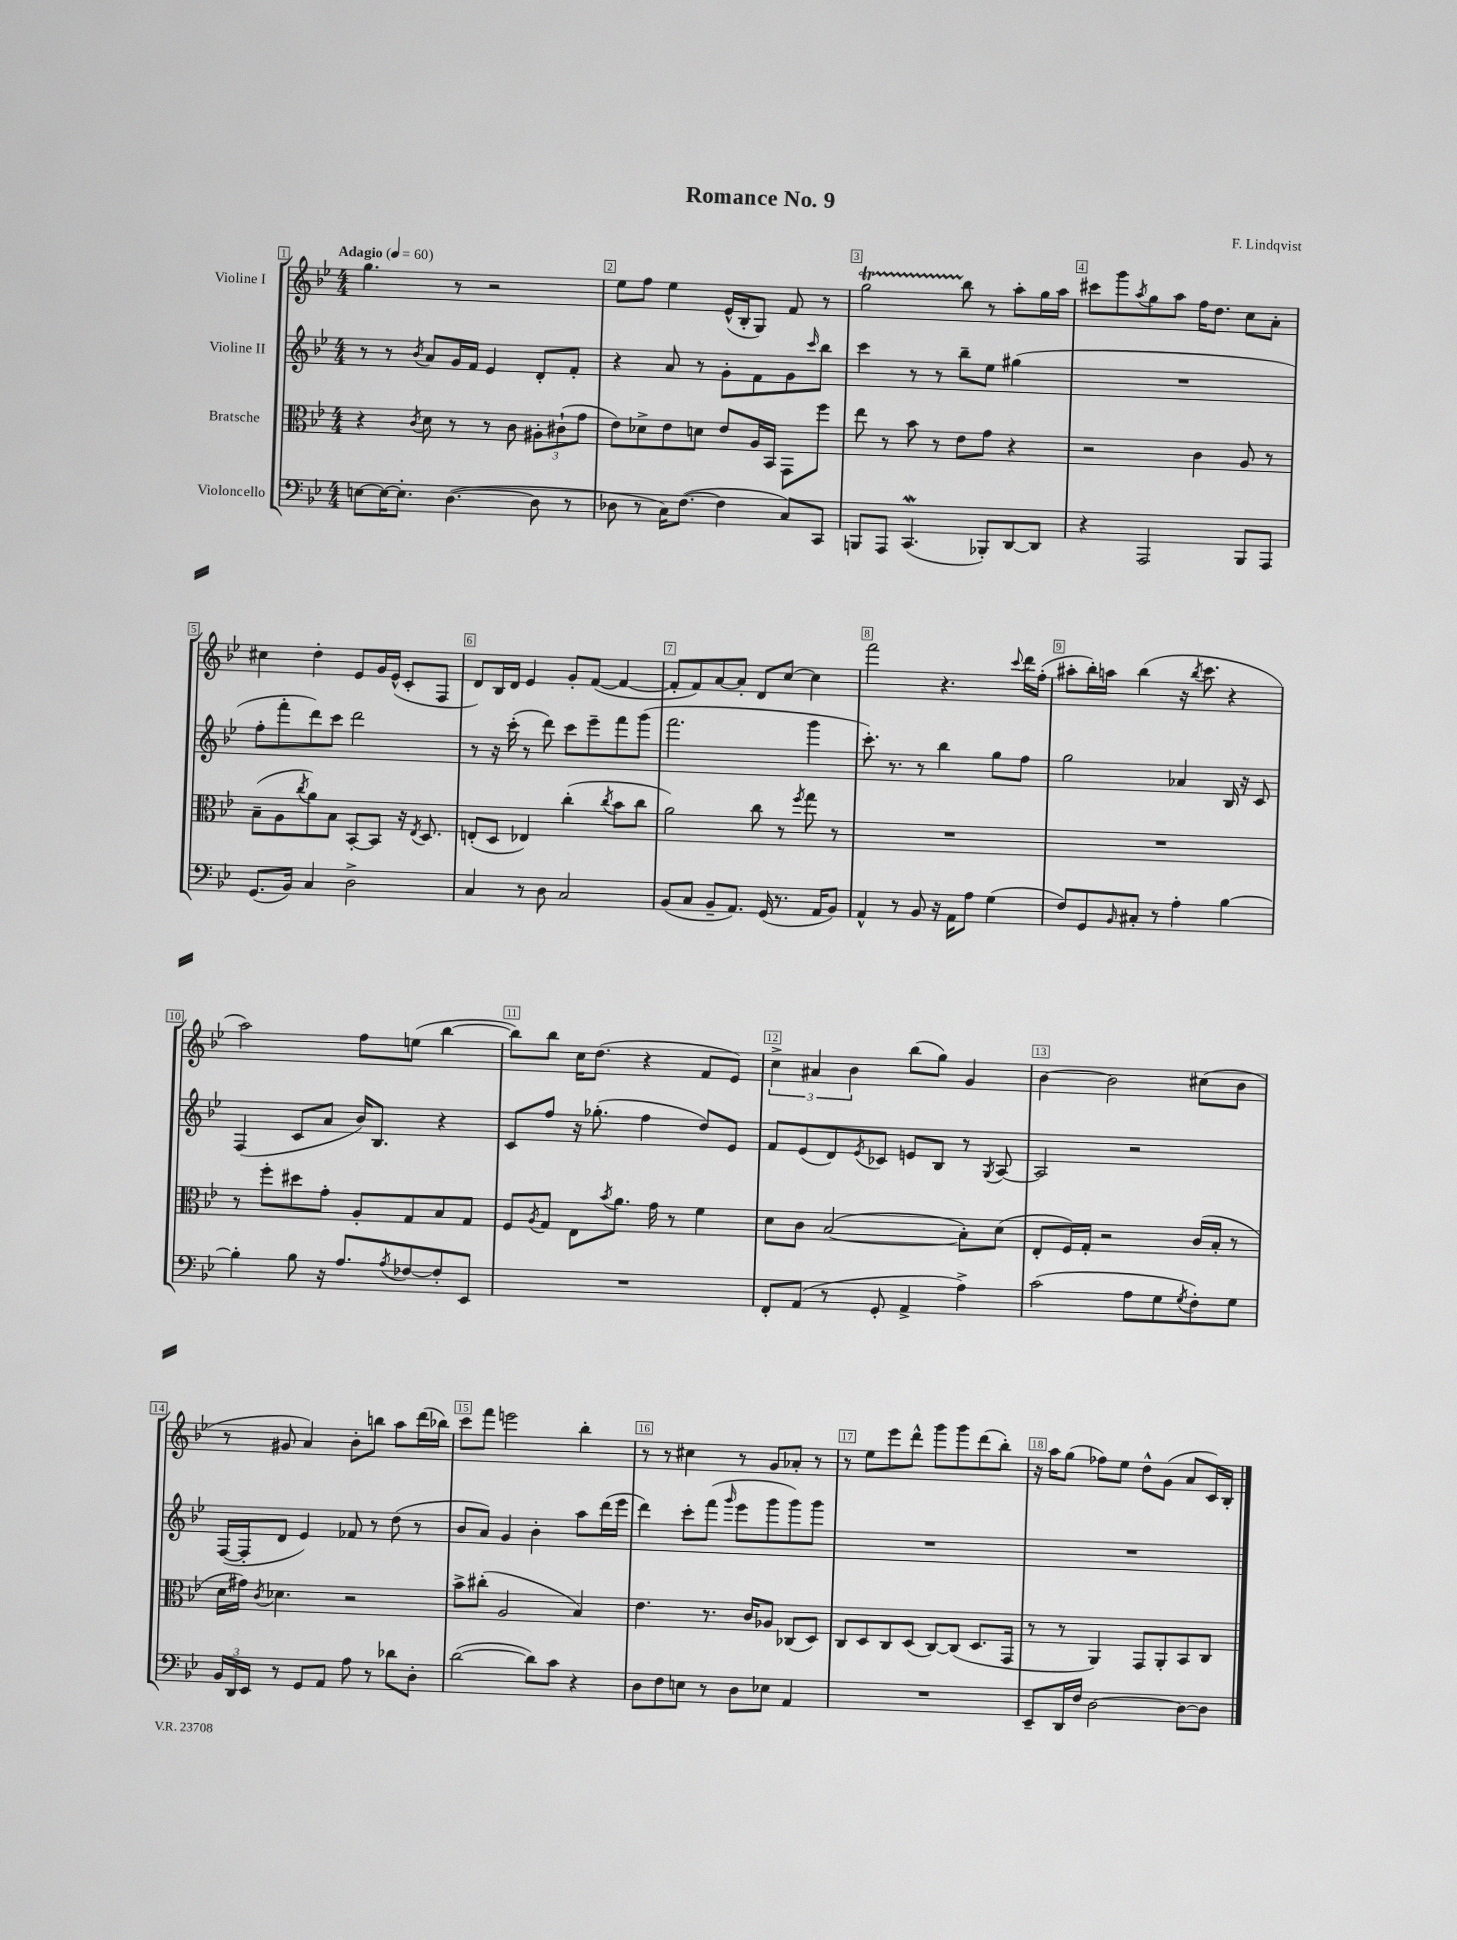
\header { title = "Romance No. 9" composer = "F. Lindqvist" }
<<
\new StaffGroup <<
\new Staff = "s0" \with { instrumentName = "Violine I" } {
    \clef treble \key bes \major \numericTimeSignature \time 4/4 \tempo "Adagio" 4 = 60
    g''4. r8 r2 |
    ees''8 f''8 ees''4 ees'16-^( bes16-. g8) f'8 r8 |
    g''2\startTrillSpan bes''8\stopTrillSpan r8 a''8-. g''16 a''16 |
    cis'''8 g'''8 \acciaccatura { a''8 } g''8 a''8 f''16 d''8. c''8 a'8-. |
    cis''4 d''4-. ees'8 g'16 ees'16-^( c'8-. f8 |
    d'8) bes16 d'16 ees'4 g'8-. f'8~( f'4~ |
    f'8-. f'8) a'8~ a'8-. d'8 c''8~ c''4 |
    f'''2 r4. \appoggiatura { c'''8 } d'''16 f''16-.( |
    ais''8-. bes''16-.) a''16 bes''4( r16 \acciaccatura { bes''8 } c'''8. r4 |
    a''2) f''8 e''8( bes''4~ |
    bes''8) bes''8 c''16 d''8.( r4 f'8 ees'8) |
    \tuplet 3/2 { c''4-> ais'4 bes'4 } bes''8( g''8) g'4 |
    bes'4~ bes'2 cis''8( bes'8 |
    r8 gis'8 a'4) bes'8-. b''8 a''8 d'''16( bes''16) |
    c'''8 f'''8 e'''2 bes''4-. |
    r8 r8 cis''4 r8 g'8 aes'8-. r8 |
    r8 ees''8 ees'''8 d'''8-^ g'''8 g'''8 d'''8( bes''8-.) |
    r16 a''16 g''8( fes''8) ees''8 d''8-^ g'8( a'8 c'16) bes16-. \bar "|." |
}
\new Staff = "s1" \with { instrumentName = "Violine II" } {
    \clef treble \key bes \major \numericTimeSignature \time 4/4
    r8 r8 \acciaccatura { bes'8 } a'8 g'16 f'16 ees'4 d'8-. f'8-. |
    r4 a'8 r8 g'8-. f'8 g'8 \grace { c'''16 } bes''8 |
    c'''4 r8 r8 bes''8-- ees''8 gis''4( |
    R1 |
    f''8-. f'''8-. d'''8) c'''8 d'''2 |
    r8 r16 c'''16-.( r8 d'''8) c'''8 ees'''8-- f'''8 g'''8( |
    f'''2. g'''4 |
    c'''8.-.) r8. r8 bes''4 g''8 f''8 |
    g''2 aes'4 bes16 r16 c'8 |
    f4( c'8 a'8 bes'16) bes8. r4 |
    c'8 f''8 r16 ges''8.-.( f''4 d''8) ees'8 |
    f'8 ees'8( d'8) \acciaccatura { ees'8 } ces'8 e'8 bes8 r8 \acciaccatura { g8 } a8~ |
    a2 r2 |
    f16~( f16-. d'8 ees'4) fes'8 r8 d''8( r8 |
    bes'8 a'8) g'4 bes'4-. a''8 d'''16( ees'''16 |
    d'''4) c'''8-. f'''8( \grace { g'''16 } ees'''8 g'''8 g'''8) g'''8 |
    R1 |
    R1 \bar "|." |
}
\new Staff = "s2" \with { instrumentName = "Bratsche" } {
    \clef alto \key bes \major \numericTimeSignature \time 4/4
    r4 \acciaccatura { c'8 } d'8 r8 r8 c'8 \tuplet 3/2 { ais8-. cis'8-!( g'8 } |
    ees'8) des'8-> ees'8 d'8 ees'8 a16 bes,16 g,8 f''8 |
    ees''8 r8 bes'8 r8 ees'8 g'8 r4 |
    r2 c'4 a8 r8 |
    bes8--( a8 \acciaccatura { c''8 } a'8) bes8 bes,8~-. bes,8 r16 \acciaccatura { ees8 } d8. |
    e8-.( d8 ees4) c''4-.( \acciaccatura { c''8 } bes'8 c''8 |
    a'2) c''8 r8 \acciaccatura { f''8 } g''8 r8 |
    R1 |
    R1 |
    r8 f''8-. dis''8 g'8-. a8-. g8 bes8 g8 |
    f8 \acciaccatura { a8 } g8 ees8 \acciaccatura { bes'8 } a'8. g'16 r8 f'4 |
    d'8 c'8 bes2~( bes8-.) d'8( |
    ees8-. f16) g16-. r2 c'16( bes16-. r8 |
    d'16 gis'16) \acciaccatura { c'8 } des'4. r2 |
    bes'8-> cis''8-.( a2 bes4) |
    ees'4. r8. c'16 aes8 ces8( d8) |
    c8 d8 c8 d8( c8~) c8( d8. g,16 |
    r8 r8 a,4) g,8 a,8-. bes,8 c8 \bar "|." |
}
\new Staff = "s3" \with { instrumentName = "Violoncello" } {
    \clef bass \key bes \major \numericTimeSignature \time 4/4
    e8~ e16~ e8.-. d4.~( d8 r8 |
    des8 r8 c16) f8.~( f4 c8) c,8 |
    b,,8 a,,8 c,4.\mordent( bes,,8-.) d,8~ d,8 |
    r4 a,,2 bes,,8 a,,8 |
    g,8.( bes,16) c4 d2-> |
    c4 r8 d8 c2 |
    bes,8( c8 bes,8-- a,8.) g,16( r8. a,16 bes,8) |
    a,4-^ r8 bes,8 r16 a,16 a8 g4( |
    f8) g,8 \grace { bes,16 } cis8-. r8 a4-. bes4~ |
    bes4-. bes8 r16 a8. \acciaccatura { a8 } fes8~ fes8-. ees,8 |
    R1 |
    f,8-. a,8( r8 g,8-. a,4-> a4->) |
    c'2( a8 g8 \acciaccatura { g8 } f8-.) g8 |
    \tuplet 3/2 { bes,16 d,16 ees,16 } r8 g,8 a,8 a8 r8 des'8 d8-. |
    d'2~( d'8) c'8 r4 |
    d8 f8 e8 r8 d8 ees8 a,4 |
    R1 |
    ees,8-- d,16 f16 d2~ d8~ d8 \bar "|." |
}
>>
>>
\layout { \context { \Score \override BarNumber.break-visibility = ##(#f #t #t) barNumberVisibility = #all-bar-numbers-visible \override BarNumber.stencil = #(make-stencil-boxer 0.1 0.3 ly:text-interface::print) } }
